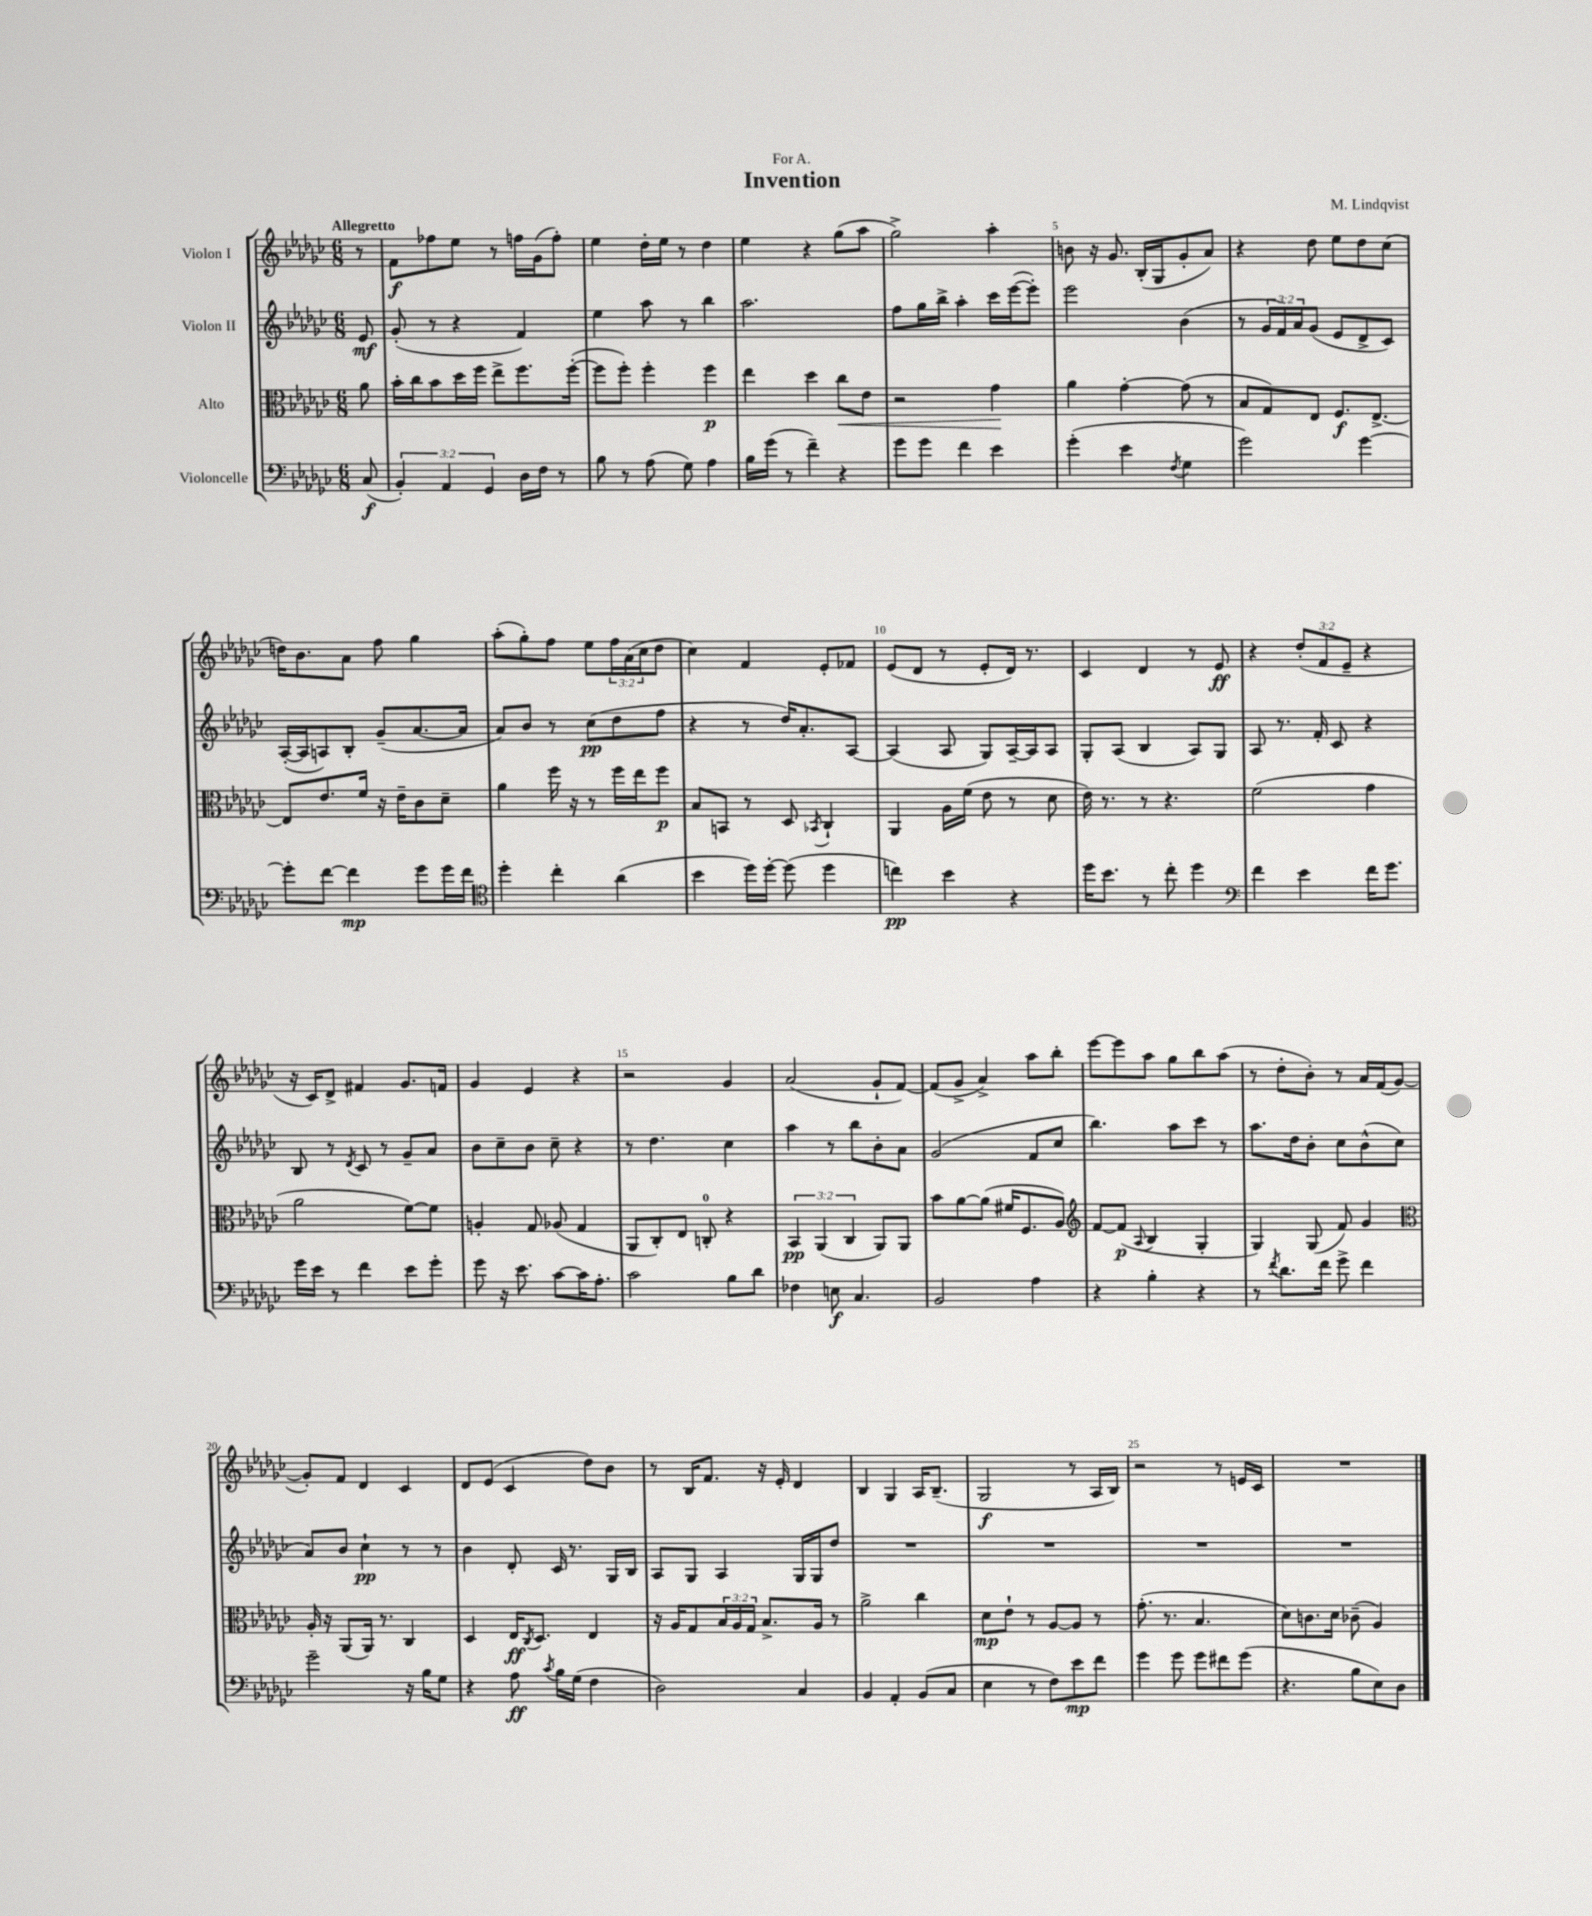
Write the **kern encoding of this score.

**kern	**kern	**kern	**kern
*staff4	*staff3	*staff2	*staff1
*clefF4	*clefC3	*clefG2	*clefG2
*k[b-e-a-d-g-c-]	*k[b-e-a-d-g-c-]	*k[b-e-a-d-g-c-]	*k[b-e-a-d-g-c-]
*M6/8	*M6/8	*M6/8	*M6/8
(8C-	8a-	8e-	8r
=	=	=	=
6BB-')	16b-'	(8g-'	8f
.	16cc-	.	.
.	8b-	8r	8ff-
6AA-	.	.	.
.	16dd-	4r	8ee-
.	16ff	.	.
6GG-	.	.	.
.	8ee-^	.	8r
16D-	8.ff	4f)	16ff
16F	.	.	(16g-
8r	.	.	8ff')
.	([16ff'	.	.
=	=	=	=
8B-	8ff]	4ee-	4ee-
8r	8ff')	.	.
(8A-	4ff'	8aa-	16dd-'
.	.	.	16ee-
8G-)	.	8r	8r
4A-	4ff	4bb-	4dd-
=	=	=	=
16B-	4ee-	2.aa-	4ee-
(16g-	.	.	.
8r	.	.	.
4f~)	4dd-	.	4r
4r	8cc-	.	(8gg-
.	8e-	.	8aa-
=	=	=	=
8g-	2r	8ff	2gg-^)
8g-	.	16gg-	.
.	.	16bb-^	.
4f	.	4aa-'	.
4e-	4g-	16ccc-	4aa-'
.	.	([16eee-	.
.	.	8eee-'])	.
=	=	=	=
(4g-'	4a-	2eee-	8b
.	.	.	16r
.	.	.	8.g-
4e-	[4g-'	.	.
.	.	.	(16B-'
.	.	.	16G-
8qF	.	.	.
4G-	(8g-]	(4b-	8g-'
.	8r	.	8a-)
=	=	=	=
2g-)	8B-	8r	4r
.	8G-)	24g-	.
.	.	24f)	.
.	.	24a-	.
.	8E-	(8g-	8dd-
.	8.F	8e-	8ee-
[4g-	.	8d-^	8dd-
.	[8.E-^	.	.
.	.	8c-)	(8cc-
=	=	=	=
8g-']	8E-]	([16A-'	16dd)
.	.	16A-]	8.b-
[8f	8.e-	8A)	.
4f]	.	8B-'	8a-
.	16f	.	.
.	16r	(8g-~	8ff
.	16e-~	.	.
8g-	8c-	[8.a-	4gg-
16g-	8d-~	.	.
16f	.	16a-]	.
=	=	=	=
*clefC4	*	*	*
4dd-'	4a-	8a-)	(8aa-'
.	.	8b-	8gg-')
4cc-'	16ff	8r	8ff
.	16r	.	.
.	8r	(8cc-	8ee-
(4a-	16ff	8dd-	24ff
.	.	.	(24a-
.	16ee-	.	.
.	.	.	24cc-
.	8ff	8ff	8dd-
=	=	=	=
4b-	8B-	4r	4cc-)
.	8BB	.	.
16dd-)	8r	8r	4f
[16dd-'	.	.	.
(8dd-]	8D-	16dd-)	.
.	.	8.a-'	.
.	8qBB-	.	.
4dd-	4C-`	.	8e-'
.	.	[8A-	8f-
=	=	=	=
4cc)	4AA-	(4A-]	(8e-
.	.	.	8d-
4b-	16A-	8A-	8r
.	(16f	.	.
.	8e-	8G-)	8e-'
4r	8r	[16A-~	16d-)
.	.	16A-]	8.r
.	8d-	8A-	.
=	=	=	=
16dd-	16e-)	8G-'	4c-
8.b-	8.r	.	.
.	.	(8A-	.
8r	8r	4B-	4d-
8cc-'	4.r	.	.
4dd-	.	8A-)	8r
.	.	8G-	8e-
=	=	=	=
*clefF4	*	*	*
4f	(2f	8A-	4r
.	.	8.r	.
4e-	.	.	(12dd-'
.	.	16f'	.
.	.	.	12f
.	.	8c-	.
.	.	.	12e-~
16f	4g-	4r	4r
8.g-	.	.	.
=	=	=	=
16g-	2a-	8B-	16r
16e-	.	.	16c-)
8r	.	8r	8d-^
.	.	8qd-	.
4f	.	8c-	4f#
.	.	8r	.
8e-	[8f)	8g-~	8.g-
8g-'	8f]	8a-	.
.	.	.	16f
=	=	=	=
8g-	4A'	8b-	4g-
16r	.	8cc-~	.
8.e-	.	.	.
.	8G-	8b-	4e-
[8c-	(8A-	8cc-~	.
16c-]	4G-	4r	4r
8.A-'	.	.	.
=	=	=	=
2c-	8AA-	8r	2r
.	8C-')	4.dd-	.
.	8E-	.	.
.	8C'	.	.
8B-	4r	4cc-	4g-
8d-	.	.	.
=	=	=	=
4F-	6BB-	4aa-	(2a-
.	(6AA-	.	.
8E	.	8r	.
.	6C-	.	.
4.C-	.	8bb-	.
.	8AA-)	8b-'	8g-`
.	8AA-	8a-	[8f)
=	=	=	=
2BB-	8b-	(2g-	(8f]
.	[8a-	.	8g-^
.	(8a-]	.	4a-^)
.	16f#	.	.
.	8.F	.	.
4A-	.	8f	8aa-
.	8A-)	8cc-	8bb-'
=	=	=	=
*	*clefG2	*	*
4r	[8f	4.bb-)	[8eee-
.	(8f]	.	8eee-]
.	8qqA-	.	.
4B-'	4B-	.	8aa-
.	.	8aa-	8gg-
4r	4G-'	8ccc-	8bb-
.	.	8r	(8aa-
=	=	=	=
8r	4G-)	8.aa-	8r
8qf	.	.	.
8.d-	.	.	8dd-'
.	.	16dd-	.
.	(8G-	8b-'	8b-')
16f	.	.	.
8g-^	8f)	8cc-	8r
4f	4g-	(8b-^^	16a-
.	.	.	(16f
.	.	8cc-	[8g-
=	=	=	=
*	*clefC3	*	*
2g-~	16A-'	8a-)	8g-'])
.	16r	.	.
.	(8AA-	8b-	8f
.	16AA-)	4cc-`	4d-
.	8.r	.	.
16r	4C-	8r	4c-
16B-	.	.	.
8G-	.	8r	.
=	=	=	=
4r	4D-	4b-	8d-
.	.	.	(8e-
8A-	16E-	8d-'	4c-
.	8qC-	.	.
.	8.D-	.	.
8qc-	.	.	.
16B-	.	16c-	.
(16G-	.	8.r	.
4F	4E-	.	8dd-)
.	.	16G-	8b-
.	.	16B-	.
=	=	=	=
2D-)	16r	8A-	8r
.	16A-	.	.
.	8G-	8G-	16B-
.	.	.	8.f
.	24B-	4A-	.
.	24A-	.	.
.	24G-	.	.
.	8.B-^	.	16r
.	.	.	16e-'
4C-	.	16G-	4d-
.	16A-	16G-	.
.	8r	8dd-	.
=	=	=	=
4BB-	2a-^	2.r	4B-
4AA-'	.	.	4G-
(8BB-	4cc-	.	16A-
.	.	.	(8.B-~
8C-	.	.	.
=	=	=	=
4E-	8d-	2.r	2G-
.	8e-`	.	.
8r	8r	.	.
8F)	[8A-	.	.
8e-	8A-]	.	8r
8f	8r	.	16A-
.	.	.	16B-)
=	=	=	=
4g-	(8.g-'	2.r	2r
.	8.r	.	.
8g-	.	.	.
8g-	4.B-	.	.
8f#	.	.	8r
(8g-	.	.	16e
.	.	.	16c-
=	=	=	=
4.r	8d-)	2.r	2.r
.	8.c	.	.
.	16d-	.	.
8B-	(8c-~	.	.
8E-)	4A-)	.	.
8D-	.	.	.
==	==	==	==
*-	*-	*-	*-
